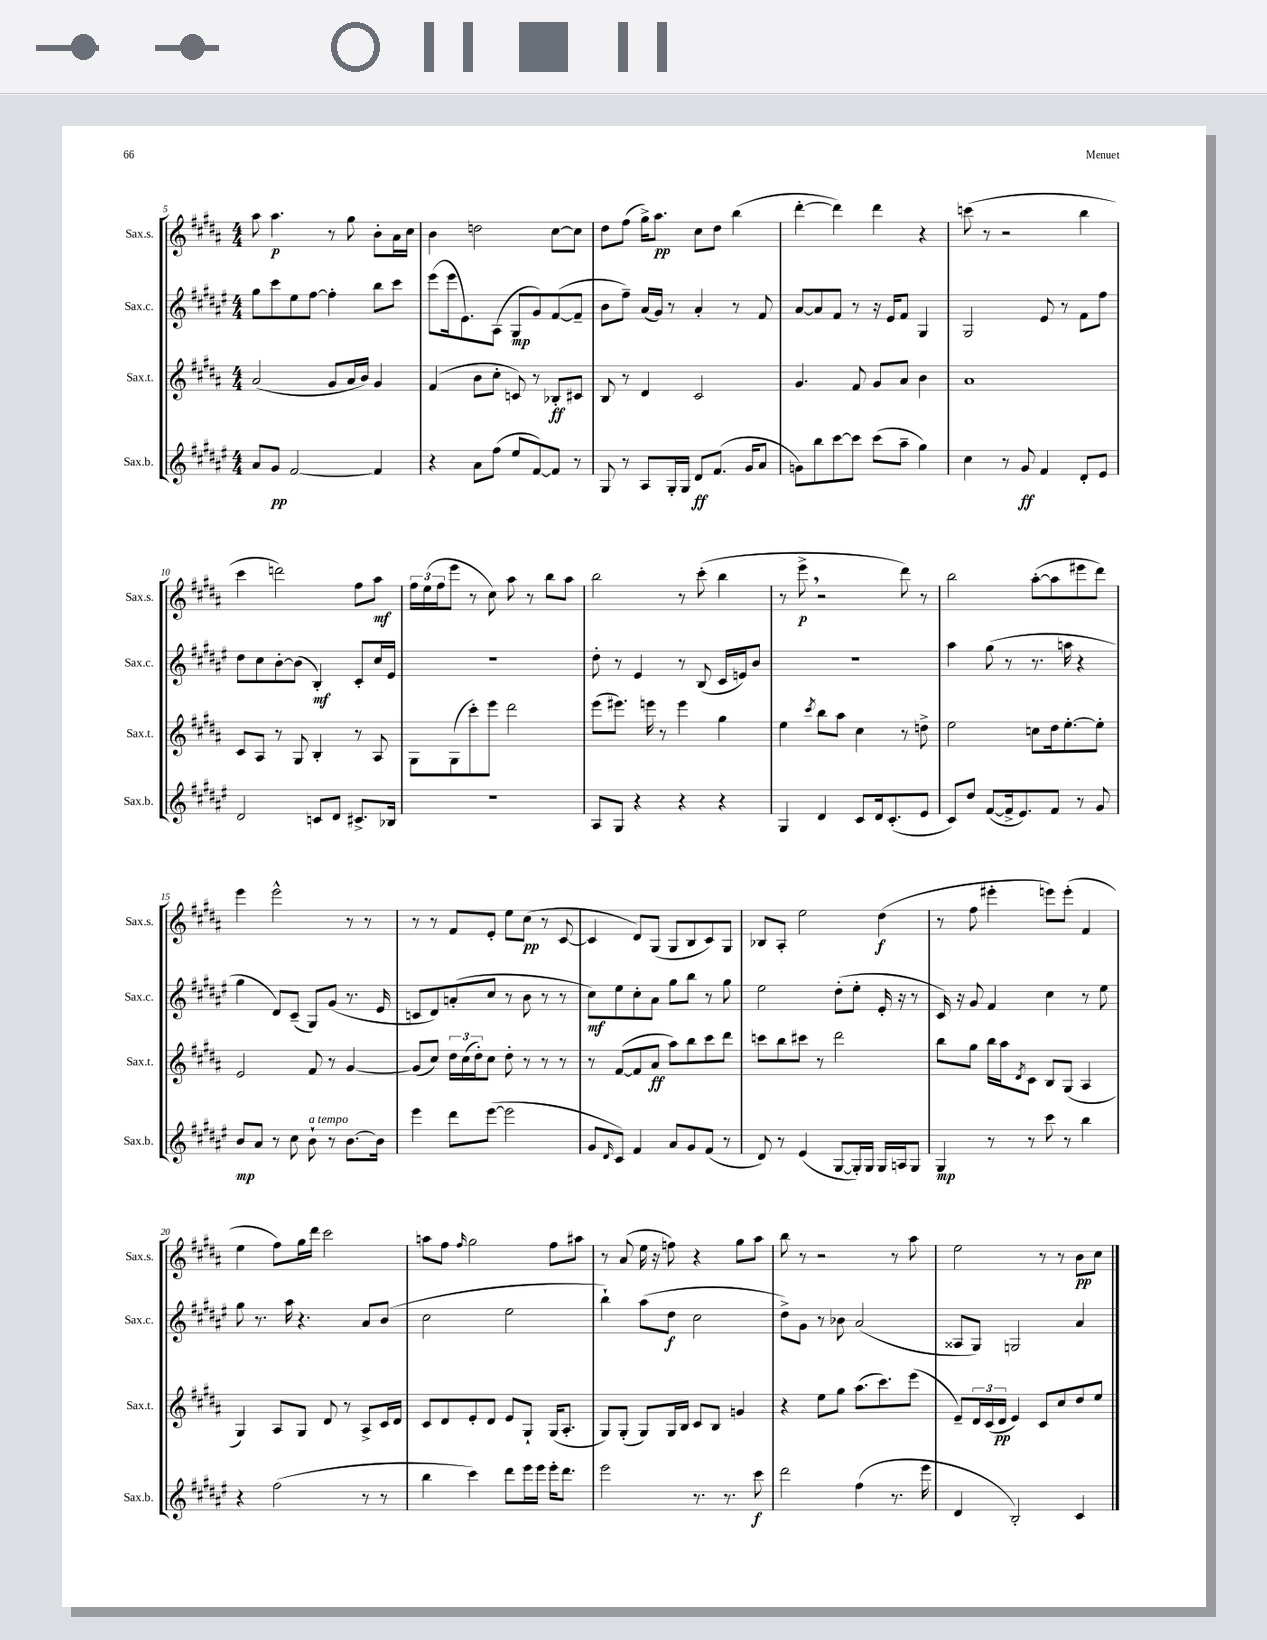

**kern	**kern	**kern	**kern
*staff4	*staff3	*staff2	*staff1
*clefG2	*clefG2	*clefG2	*clefG2
*k[f#c#g#d#a#e#]	*k[f#c#g#d#a#]	*k[f#c#g#d#a#e#]	*k[f#c#g#d#a#]
*M4/4	*M4/4	*M4/4	*M4/4
8a#	(2a#	8gg#	8aa#
8g#	.	8ccc#	4.aa#
[2f#	.	8ee#	.
.	.	[8ff#	.
.	8g#	4ff#']	8r
.	16a#	.	8gg#
.	16b)	.	.
4f#]	4g#	8bb	8b'
.	.	8ccc#	16a#
.	.	.	16cc#
=	=	=	=
4r	(4f#	(8eee#	4b
.	.	16eee#	.
.	.	8.e#)	.
8a#	8b	.	2dd
(8ff#	8cc#'	(8A#	.
8ee#	8c)	8G#	.
[8f#)	8r	8g#)	.
8f#]	8B-'	([8f#	[8cc#
8r	8c#	8f#~]	8cc#]
=	=	=	=
8G#	8B	8b	8dd#
8r	8r	8ff#~)	(8ff#
8A#	4d#	(16a#	16gg#^)
.	.	16g#)	8.aa#
16G#'	.	8r	.
16G#	.	.	.
8d#	2c#	4a#'	8cc#
(8.f#	.	.	8dd#
.	.	8r	(4bb
16g#	.	.	.
8a#	.	8f#	.
=	=	=	=
8g)	4.g#	[8a#	[4ddd#'
8bb	.	8a#]	.
[8ccc#	.	8f#	4ddd#])
8ccc#]	8f#	8r	.
(8ccc#	8g#	16r	4ddd#
.	.	16e#	.
8aa#~	8a#	8f#	.
4gg#)	4b	4G#	4r
=	=	=	=
4cc#	1a#	2G#	(8ccc
.	.	.	8r
8r	.	.	2r
8g#	.	.	.
4f#	.	8e#	.
.	.	8r	.
8d#'	.	8f#	4bb
8e#	.	8ff#	.
=	=	=	=
2d#	8c#	8dd#	4ccc#
.	8A#	8cc#	.
.	8r	[8b'	2ddd)
.	8G#	(8b]	.
8c	4B'	4B')	.
8d#	.	.	.
8.c#^	8r	8c#'	8ff#
.	8A#	16cc#	8aa#
16B-	.	16e#	.
=	=	=	=
1r	8G#	1r	24ff#
.	.	.	(24ee
.	.	.	24ff#
.	(8G#	.	8eee
.	8ccc#')	.	8r
.	8eee	.	8cc#)
.	2ddd#	.	8aa#
.	.	.	8r
.	.	.	8bb
.	.	.	8aa#
=	=	=	=
8A#	(8eee	8dd#'	2bb
8G#	8.eee#)	8r	.
4r	.	4e#	.
.	16eee	.	.
.	8r	.	.
4r	4eee	8r	8r
.	.	(8B	(8ccc#'
4r	4gg#	16c#	4bb
.	.	16e)	.
.	.	8b	.
=	=	=	=
4G#	4ee	1r	8r
.	.	.	8eee^
.	8qccc#	.	.
4d#	8bb	.	2r
.	8aa#	.	.
8c#	4cc#	.	.
16d#	.	.	.
(8.c#'	.	.	.
.	8r	.	8ddd#)
8e#	8dd^	.	8r
=	=	=	=
8c#)	2ee	4aa#	2bb
8dd#	.	.	.
([8f#	.	(8gg#	.
16f#^]	.	8r	.
8.e#)	.	.	.
.	8cc	8.r	([8aa#'
8f#	16dd#	.	8aa#]
.	[8.ee'	16aa	.
8r	.	4r	8eee#
8g#	8ee']	.	8ddd#)
=	=	=	=
8b	2e	4gg#	4eee
8a#	.	.	.
8r	.	8d#)	2eee^^
8cc#	.	(8c#~	.
8b`	8f#	8G#)	.
8r	8r	(8g#	.
[8.b	[4g#	8.r	8r
.	.	.	8r
16b]	.	16e#	.
=	=	=	=
4eee#	(8g#]	8c	8r
.	8cc#)	8d#)	8r
8ddd#	24dd#	(8a'	8f#
.	(24cc#	.	.
.	24dd#')	.	.
([8eee#	8cc#	8cc#	8e'
2eee#]	8dd#'	8r	8ee
.	8r	8b	(8cc#
.	8r	8r	8r
.	8r	8r	[8c#
=	=	=	=
8g#	8r	8cc#)	4c#]
16qqd#	.	.	.
8c#)	([8f#	8ee#	.
4f#	8f#]	8cc#'	8d#)
.	8a#	8a#	(8G#
8a#	8aa#)	8gg#	8G#
8g#	8bb	8bb	8B
(8f#	8ccc#	8r	8c#)
8r	8ddd#	8gg#	8G#
=	=	=	=
8d#)	8ccc	2ee#	8B-
8r	8bb	.	8A#'
(4e#	8ccc#	.	2ee
.	8r	.	.
[8G#	2ddd#	(8dd#'	.
16G#'])	.	8ee#'	.
16G#	.	.	.
16G#	.	16e#'	(4dd#
16A	.	16r	.
8G#	.	8r	.
=	=	=	=
4G#	8bb	16c#)	8r
.	.	16r	.
.	8gg#	8g#	8ff#
8r	16bb	4f#	4eee#'
.	16aa#	.	.
.	8qd#	.	.
8r	8c#	.	.
8ccc#	8B	4cc#	8eee)
8r	(8G#	.	(8eee'
4bb	4A#	8r	4f#
.	.	8ee#	.
=	=	=	=
4r	4G#)	8gg#	4ee
.	.	8.r	.
(2ff#	8A#	.	8ff#)
.	.	16aa#	.
.	8G#	4.r	16gg#
.	.	.	16ddd#
.	8d#	.	2ccc#
.	8r	.	.
8r	8A#^	8a#	.
8r	16c#	(8b	.
.	16d#	.	.
=	=	=	=
4bb	8c#	2cc#	8aa
.	8d#	.	8ff#
.	.	.	16qqff#
4ccc#)	8e'	.	2gg#
.	8d#	.	.
8ddd#	8e	2ee#	.
16eee#	8G#`	.	.
16eee#	.	.	.
16eee#'	(16G#	.	8ff#
8.ddd#	8.A#'	.	.
.	.	.	8aa#
=	=	=	=
2eee#	8G#)	4bb`)	8r
.	(8G#'	.	(8a#
.	8G#)	(8aa#	16ee
.	.	.	16r
.	16G#	8dd#	8ff)
.	16B	.	.
8.r	8c#	2cc#	4r
.	8B	.	.
8.r	.	.	.
.	4g	.	8gg#
8ccc#	.	.	8aa#
=	=	=	=
2ddd#	4r	8dd#^)	8bb
.	.	8g#	8r
.	8ee	8r	2r
.	8gg#	8b-	.
(4ff#	(8.aa#	(2a#	.
.	8.ccc#)	.	.
8.r	.	.	8r
.	(8eee	.	8aa#
16eee#	.	.	.
=	=	=	=
4d#	8e~)	8A##	2ee
.	24d#	8G#)	.
.	(24c#	.	.
.	24d#	.	.
2B')	4e)	2G	.
.	8c#	.	8r
.	8cc#	.	8r
4c#	8dd#	4a#	8b
.	8ee	.	8cc#
==	==	==	==
*-	*-	*-	*-
